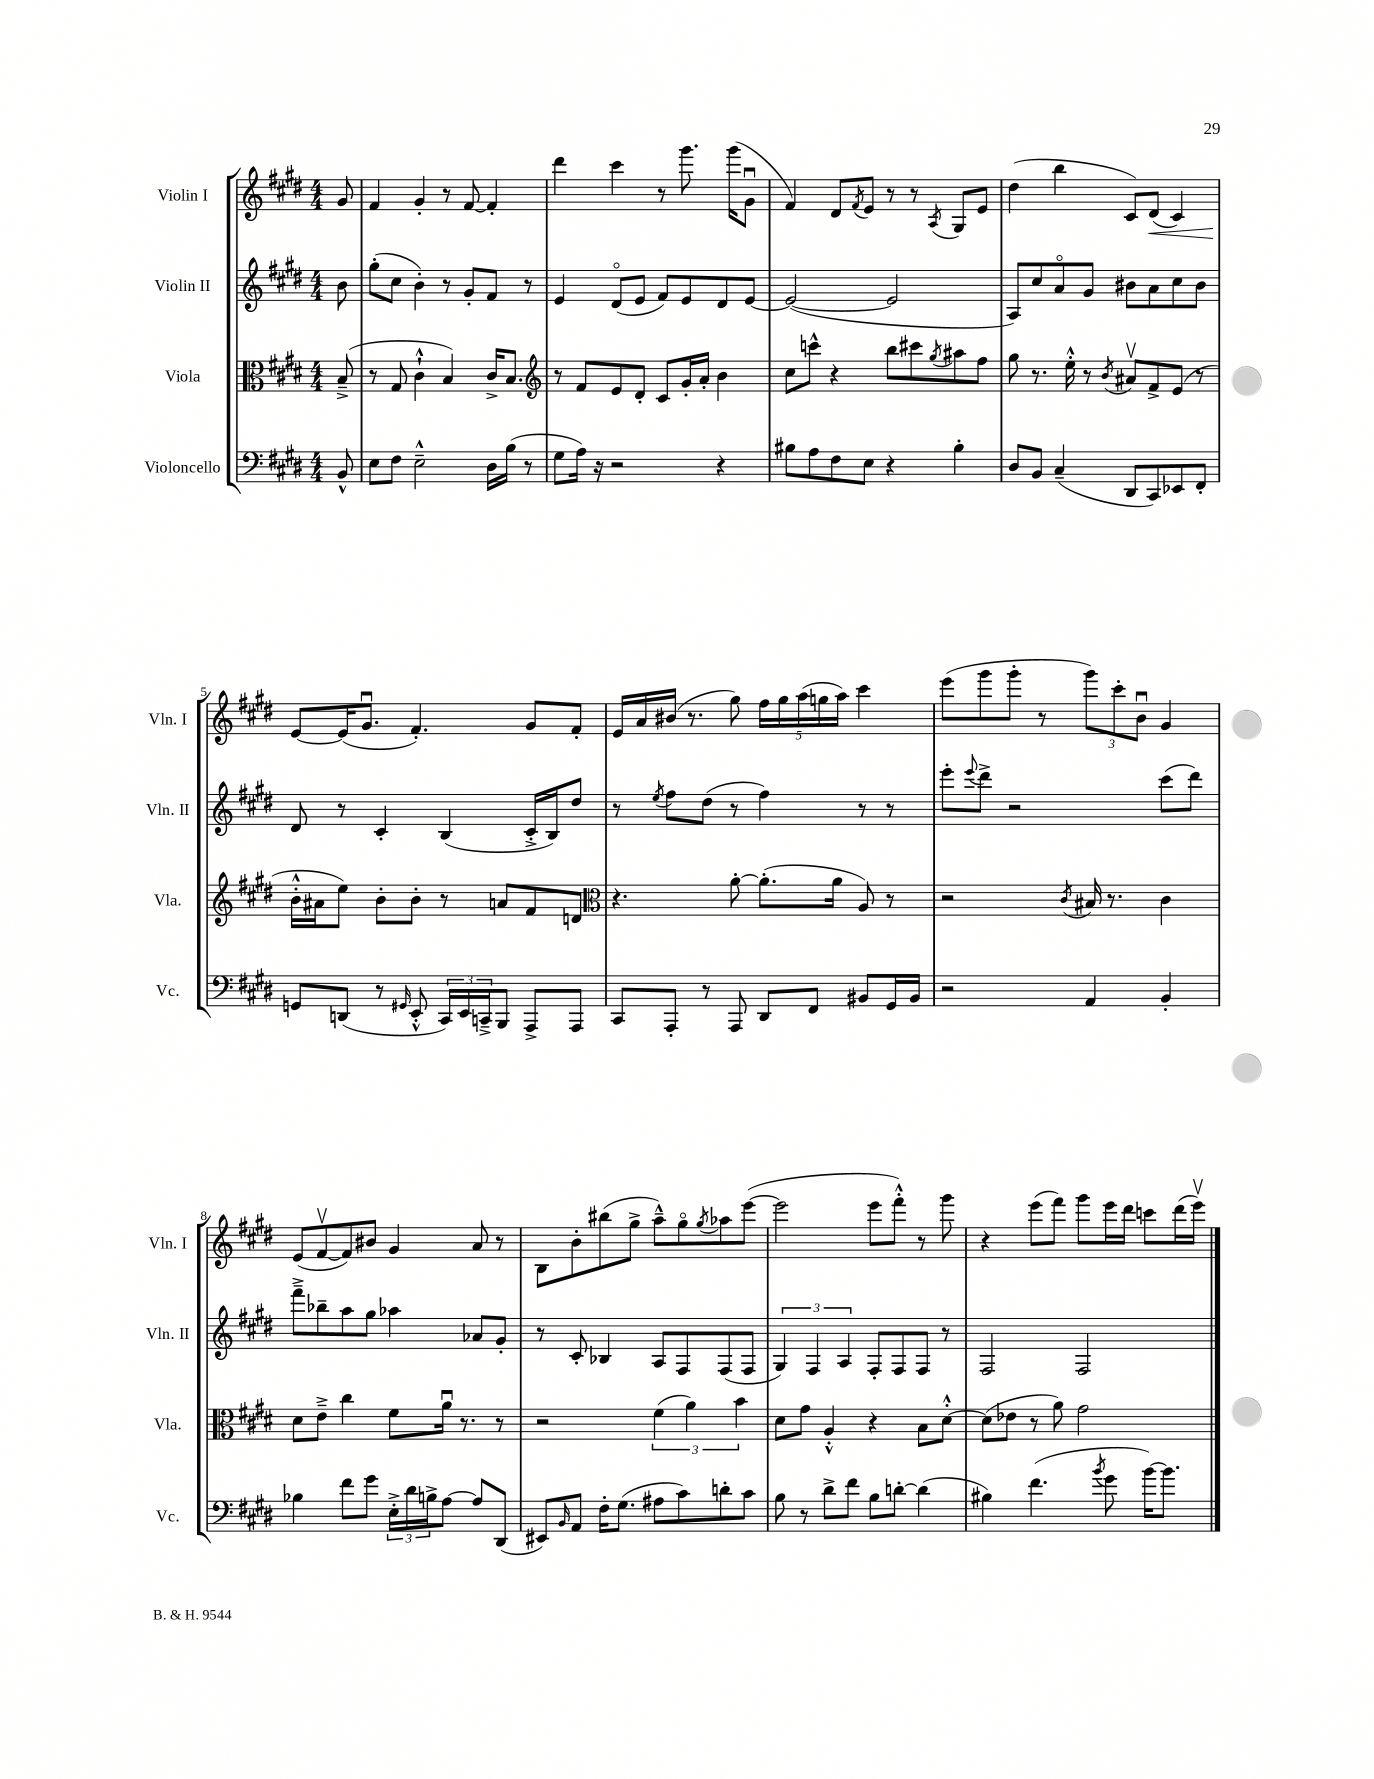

**kern	**kern	**kern	**kern	**dynam
*part4	*part3	*part2	*part1	*part1
*staff4	*staff3	*staff2	*staff1	*staff1
*I"Violoncello	*I"Viola	*I"Violin II	*I"Violin I	*
*I'Vc.	*I'Vla.	*I'Vln. II	*I'Vln. I	*
*clefF4	*clefC3	*clefG2	*clefG2	*
*k[f#c#g#d#]	*k[f#c#g#d#]	*k[f#c#g#d#]	*k[f#c#g#d#]	*
*M4/4	*M4/4	*M4/4	*M4/4	*
=	=	=	=	=
8BB^^/	(8B~^/	8b\	8g#/	.
=1	=1	=1	=1	=1
8E\L	8r	(8gg#'\L	4f#/	.
8F#\J	8G#/	8cc#\J	.	.
2E~^^\	4c#`^^\	4b'\)	4g#'/	.
.	4B/)	8r	8r	.
.	.	8g#'/L	[8f#/	.
16D#\LL	16c#^/KL	8f#/J	4f#'/]	.
(16B\JJ	8.B/J	.	.	.
8r	.	8r	.	.
=2	=2	=2	=2	=2
*	*clefG2	*	*	*
8G#\L	8r	4e/	4ddd#\	.
16A\Jk)	8f#/L	.	.	.
16r	.	.	.	.
2r	8e/	(8d#/L	4ccc#\	.
.	8d#'/J	8e/J	.	.
.	8c#/L	8f#/L)	8r	.
.	16g#'/L	8e/	8.ggg#\	.
.	16a'/JJ	.	.	.
4r	4b\	8d#/	.	.
.	.	.	(16ggg#\KL	.
.	.	[8e/J	8g#u\J	.
=3	=3	=3	=3	=3
8B#X\L	8cc#\L	(2e/_	4f#/)	.
8A\	8cccn^^\J	.	.	.
8F#\	4r	.	8d#/L	.
.	.	.	8qf#/	.
8E\J	.	.	8e/J	.
4r	8bb\L	2e/]	8r	.
.	8ccc#X\	.	8r	.
.	8qgg#/	.	8qA/	.
4B#'\	8aa#X\	.	8G#/L	.
.	8ff#\J	.	8e/J	.
=4	=4	=4	=4	=4
8D#/L	8gg#\	8A/L)	(4dd#\	.
8BB/J	8.r	8cc#/	.	.
(4C#~/	.	8a/	4bb\	.
.	16ee'^^\	.	.	.
.	8r	8g#/J	.	.
.	8qb/	.	.	.
8DD#/L	8a#Xv/L	8b#X\L	8c#/L)	.
!	!	!	!	!LO:HP:b
8CC#/)	8f#^/	8a\	(8d#/J	<
8EE-X/	(8e/J	8cc#\	4c#/)	.
8FF#'/J	8r	8b#\J	.	.
!!LO:LB:g=z
=5	=5	=5	=5	=5
8GGn/L	16b'^^\LL	8d#/	[8e/L	.
.	16a#X\J	.	.	.
(8DDn/J	8ee\J)	8r	(16e/K]	[
.	.	.	8.g#u/J	.
8r	8b'\L	4c#'/	.	.
16qqGG#X/	.	.	.	.
8EE'^^/	8b'\J	.	4.f#'/)	.
24CC#/LL)	8r	(4B/	.	.
24EE/	.	.	.	.
24CCn~^/J	.	.	.	.
8BBB/J	8an/L	.	.	.
8AAA^/L	8f#/	16c#'^/LL	8g#/L	.
.	.	16B/J)	.	.
8AAA/J	8dn/J	8dd#/J	8f#'/J	.
=6	=6	=6	=6	=6
*	*clefC3	*	*	*
8CC#/L	4.r	8r	16e/LL	.
.	.	.	16a/	.
.	.	8qee/	.	.
8AAA'/J	.	8ff#\L	(16b#X/JJ	.
.	.	.	8.r	.
8r	.	(8dd#\J	.	.
8AAA/	[8a'\	8r	8gg#\)	.
8DD#/L	(8.a'\L]	4ff#\)	20ff#\LL	.
.	.	.	20gg#\	.
.	.	.	(20aa\	.
8FF#/J	.	.	.	.
.	.	.	20ggn\	.
.	16a\Jk	.	.	.
.	.	.	20aa\JJ)	.
8BB#X/L	8A/)	8r	4ccc#\	.
16GG#/L	8r	8r	.	.
16BB#/JJ	.	.	.	.
=7	=7	=7	=7	=7
2r	2r	8eee'\L	(8eee\L	.
.	.	8qqeee/	.	.
.	.	8ddd#^\J	8ggg#\	.
.	.	2r	8ggg#'\J	.
.	.	.	8r	.
.	8qc#/	.	.	.
4AA/	16B#X/	.	12ggg#\L)	.
.	8.r	.	.	.
.	.	.	12ccc#'\	.
.	.	.	12bu\J	.
4BB'/	4c#\	(8ccc#\L	4g#/	.
.	.	8ddd#\J)	.	.
!!LO:LB:g=z
=8	=8	=8	=8	=8
4B-X\	8d#\L	8fff#~^\L	(8e/L	.
.	8e~^\J	8bb-X~\	[8f#v/	.
8f#\L	4cc#\	8aa\	8f#/])	.
8g#\J	.	8gg#\J	8b#X/J	.
24E'^\LL	8f#\L	4aa-X\	4g#/	.
24d#\	.	.	.	.
24Bn^\J	.	.	.	.
[8A\J	16au\Jk	.	.	.
.	8.r	.	.	.
8A/L]	.	8a-X/L	8a/	.
(8DD#/J	8r	8g#'/J	8r	.
=9	=9	=9	=9	=9
8EE#X/L)	2r	8r	8B\L	.
16qqBB/	.	.	.	.
8AA/J	.	8c#'/	8b'\	.
16F#'\KL	.	4B-X/	(8bb#X\	.
(8.G#\J	.	.	.	.
.	.	.	8gg#^\J	.
8A#X\L	(6f#\	8A/L	8aa~^^\L)	.
8c#\)	.	8F#/	8gg#\	.
.	6a\)	.	.	.
.	.	.	8qgg#/	.
8dn'\	.	(8F#/	8aa-X\	.
.	6b\	.	.	.
8c#\J	.	8F#/J	([8eee\J	.
=10	=10	=10	=10	=10
8B\	8d#\L	6G#/)	2eee\]	.
8r	8g#\J	.	.	.
.	.	6F#/	.	.
8d#^\L	4A'^^/	.	.	.
.	.	6A/	.	.
8f#\J	.	.	.	.
8B\L	4r	8F#'/L	8eee\L	.
[8dn'\J	.	8F#/	8fff#'^^\J)	.
(4d\]	8B\L	8F#/J	8r	.
.	[8d#'^^\J	8r	8ggg#\	.
=11	=11	=11	=11	=11
4B#X\)	(8d#\L]	2F#/	4r	.
.	8e-X\J	.	.	.
(4.f#\	8r	.	(8eee\L	.
.	8a\)	.	8fff#\J)	.
.	2g#\	2F#/	8ggg#\L	.
8qb/	.	.	.	.
8g#\	.	.	16eee\L	.
.	.	.	16ddd#\JJ	.
[16b\KL)	.	.	8cccn\L	.
8.b\J]	.	.	.	.
.	.	.	(16ddd#\L	.
.	.	.	16eeev\JJ)	.
==	==	==	==	==
*-	*-	*-	*-	*-
